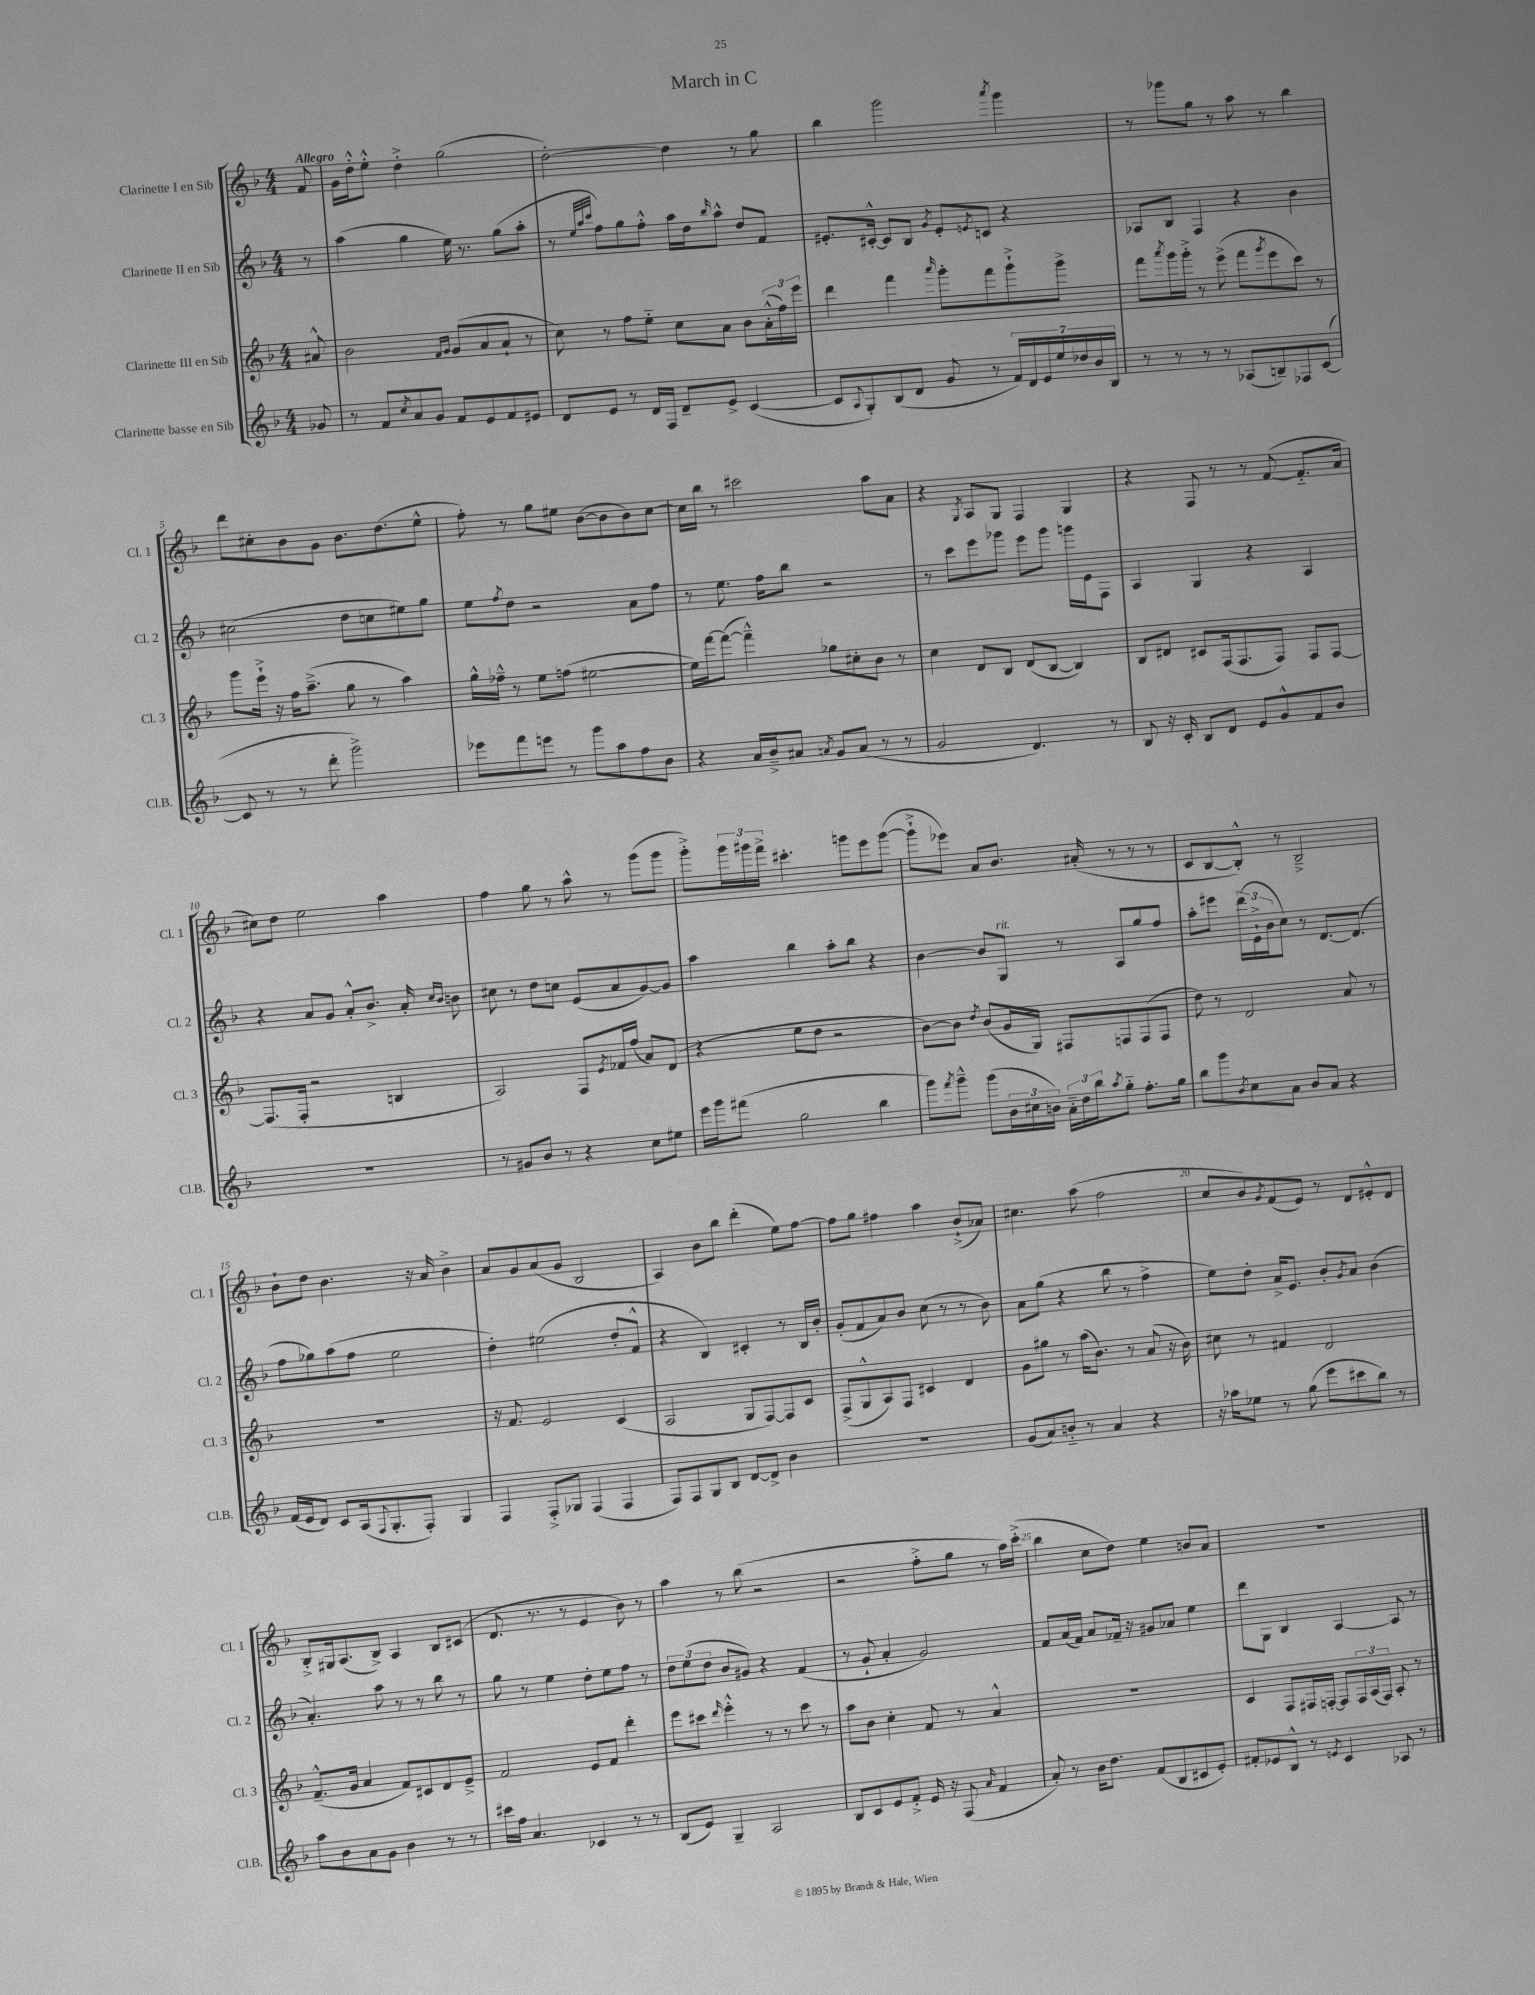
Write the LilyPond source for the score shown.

\header { title = "March in C" }
<<
\new StaffGroup <<
\new Staff = "s0" \with { instrumentName = "Clarinette I en Sib" shortInstrumentName = "Cl. 1" } {
    \clef treble \key f \major \numericTimeSignature \time 4/4 \partial 8 \tempo "Allegro"
    f'8 |
    g'16 d''16-.-^ e''8-.-^ d''4-.-> g''2( |
    d''2~-.) d''4 r8 g''8 |
    bes''4 g'''2 \acciaccatura { a'''8 } g'''4 |
    r8 ges'''8 g''8 r8 a''8 r8 bes''4 |
    d'''8 cis''8-. bes'8 g'8 bes'8. d''8.( e''8-^ |
    f''8-.) r8 g''8 eis''8 bes'8~( bes'8 bes'8) c''8~ |
    c''16 bes''16 r8 cis'''2 a''8 a'8 |
    r4 \acciaccatura { g8 } a8 g8 f4 g4 |
    r4 f8 r8 r8 f'8~( f'8.-_ a'16 |
    cis''8) d''8 e''2 a''4 |
    f''4 g''8 r8 a''8-^ r8 g'''8( g'''8 |
    g'''8-.->) \tuplet 3/2 { g'''16 gis'''16 f'''16-> } cis'''4.-. g'''8 e'''8 g'''8~( |
    g'''8-!-> ees'''8) a'8 bes'8. ais'16-.( r8 r8 r8 |
    c'8 bes8~ bes8-.-^) r8 bes2---> |
    bes'8-! d''8 bes'4. r16 a'16 bes'4-> |
    a'8 g'8 a'8( g'8 bes2 |
    a4) bes'8 bes''8 d'''4-.( e''8) f''8~ |
    f''8 g''8 fis''4 a''4 bes'8-!->( aes'8) |
    cis''4. a''8( f''2 |
    c''8 bes'8) \acciaccatura { g'8 } f'8( e'8) r8 d'8 eis'8-.-^ d'8 |
    bes8-.-> gis16 a8.( bes8->) a4 bes8 cis'8( |
    d'8. r8. r8 e'4 bes'8) r8 |
    a''4 r8 bes''8( r2 |
    r2 f''8-.-> g''8 r8 a''16) c'''16-.->( |
    bes''4 c''8 d''8) e''4 b'8 a'8 |
    R1 \bar "|." |
}
\new Staff = "s1" \with { instrumentName = "Clarinette II en Sib" shortInstrumentName = "Cl. 2" } {
    \clef treble \key f \major \numericTimeSignature \time 4/4 \partial 8
    r8 |
    a''4( g''4 e''16) r8. g''8( a''8-. |
    r8 \grace { e''32 a''32 c'''32 } f''8) g''8 f''8-.-^ a''16 d''16 \grace { bes''16 } a''8-^ d''8 f'8 |
    eis'8.-. cis'16~-.-^ cis'8 bes8 \acciaccatura { g'8 } eis'8-. \acciaccatura { e'8 } c'8 r4 |
    aes8 bes8 f4 r4 bes'4 |
    cis''2( d''8 c''8 eis''8) g''8 |
    e''8 \acciaccatura { f''8 } d''8 r2 a'8 f''8 |
    r8 e''8. f''16 bes''8 r2 |
    r8 c'''8 e'''8 ges'''8 e'''8 ges'''8 g'''16 e'16 f8 |
    a4 g4 r4 a4 |
    r4 a'8 g'8 a'8-.-^ bes'8.-> a'16-. \grace { c''16 bes'16 } b'8 |
    cis''8 r8 d''8 c''8 e'8( a'8 g'8~) g'8 |
    a''4 bes''4 a''8-. bes''8 r4 |
    bes'4~ bes'8 g8^\markup { \italic "rit." } r8 a8 g''8 f''8 |
    a''8-. eis'''8 \tuplet 3/2 { d'''16( e'16-!-> bes'16 } c''8) r8 d'8.~ d'8.( |
    f''8 ges''8) a''8( f''8 e''2 |
    d''4-.) eis''2( d''8-. f'8-^ |
    r4 bes4) cis'4-. r8 bes16 bes'16-. |
    g'8-.( f'8 a'8) bes'8 c''8( r8 r8 bes'8) |
    a'8 g''8( r4 bes''8 r8 f''4-> |
    e''8) d''8-. a'16-> e'8. bes'8-. \acciaccatura { g'8 } a'8 bes'4( |
    a'4.-.) a''8 r8 r8 bes''8 r8 |
    g''8 r8 e''4 d''8-. e''8 f''8 r8 |
    \tuplet 3/2 { d''8 e''8( d''8 } bes'8 gis'8) r4 f'4( |
    r8 g'8-! a'4-. g'2) |
    f'8 a'16( f'16) a'8 fes'16-- r16 gis'8 aes'8 e''4 |
    d'''8 g8 bes4 a4~ a8 r8 \bar "|." |
}
\new Staff = "s2" \with { instrumentName = "Clarinette III en Sib" shortInstrumentName = "Cl. 3" } {
    \clef treble \key f \major \numericTimeSignature \time 4/4 \partial 8
    ais'8-^ |
    bes'2 \grace { f'16 g'16 } g'8( a'8 a'8-! r8 |
    c''8) r8 f''8 e''8-_ c''8 a'8 bes'8 \tuplet 3/2 { a'16-.-^( f''16) e'''16 } |
    d'''4 f'''4 \grace { a'''16 } g'''8-. f'''8 g'''8-!-> g'''8-> |
    f'''8 \acciaccatura { a'''8 } g'''16 g'''16-.-> r8 e'''8->( f'''8 \acciaccatura { g'''8 } e'''8 c'''8) r8 |
    g'''8 e'''16-!-> r16 f''16 a''8.--->( g''8 r8 a''4) |
    g''16-^ fes''16---^ r8 e''8 f''8( eis''2~ |
    eis''16) f'''16~ f'''8~( f'''4---^) ges''8 cis''8-. bes'8 r8 |
    c''4 d'8 bes8 d'8( bes8~ bes4) |
    bes8 dis'8 cis'8 f16( f8. f8) f8 f8~ |
    f8.( f16-. r2 b4 |
    a2) f8 \acciaccatura { e'8 } fes'16 f''16( a'8) d'8( |
    r4 e''8 d''8 r2 |
    bes'8~) bes'8 \acciaccatura { d''8 } bes'8( g'16 g16) fis8 f8 f8( f8 |
    d''8) r8 d'2 a'8 r8 |
    R1 |
    r16 f'8. e'2 c'4( |
    a2 g8 f8~) f8 c'8 |
    f8->( g8-^ a8) f8 cis'4 d'4 |
    g'8 gis''8 r8 a''16( bes'8.) r8 a'8( r16 bes'16) |
    cis''8 r8 fis'4 d'2 |
    f'8.---^( g'16 a'4 f'8) cis'8 d'8 e'8---> |
    f'2 e'8 f'8 d'''4-. |
    e'''8 cis'''8 \grace { d'''16 } e'''4-.-^ r8 r8 cis'''8 r8 |
    a''8 bes'8 c''4-. f'8 r8 a'4-^ |
    R1 |
    c'4 f8 fis16 f16~-. f8 \tuplet 3/2 { f16 a16( f16) } a8-. r8 \bar "|." |
}
\new Staff = "s3" \with { instrumentName = "Clarinette basse en Sib" shortInstrumentName = "Cl.B." } {
    \clef treble \key f \major \numericTimeSignature \time 4/4 \partial 8
    ges'8 |
    r8 f'8 \acciaccatura { c''8 } a'8 g'8 f'8 e'8 f'8 eis'8 |
    d'8 e'8 r8 d'16 f16 d'8-- e'8-> c'4~( |
    c'8 \appoggiatura { a8 } g8-.) bes8( d'8 g'8 r8 \tuplet 7/4 { f'16) d'16 e'16 e''16 des''16 bes'16 bes16 } |
    r8 r8 r8 r8 aes8( b8--) fes8 c'8~( |
    c'8 r8 r8 d'''8-. g'''2->) |
    ees'''8 f'''8 e'''8 r8 g'''8 a''8 f''8 bes'8 |
    r4 a'16 bes'16---> ais'8 \acciaccatura { a'8 } g'8 a'8( r8 r8 |
    g'2 d'4.) r8 |
    bes8 r16 c'16-. bes8 d'8 e'8 g'8-^ f'8 bes'8 |
    R1 |
    r8 gis'8 bes'8 r8 r4 c''8 eis''8 |
    e'''16 g'''16 fis'''8( g''2 bes''4 |
    g'''8) \acciaccatura { f'''8 } g'''8---^ g'''8( \tuplet 3/2 { bes'16 cis''16 b'16) } \tuplet 3/2 { a'16-_ d''16 bes''16 } \acciaccatura { a''8 } g''8-_ f''8.-. g''16 |
    bes''8 g'''8 \acciaccatura { bes'8 } c''8 a'8 bes'8 a'8 r4 |
    f'16( e'16 d'8) c'8 a16( \appoggiatura { f8 } g8.-. f8-.) g4 |
    f4 f8-.-> ges8 f4( f4 |
    f8) f8 g8 bes8 d'8~ d'8-> bes'4 |
    R1 |
    g'8( a'8) b'8-_ r8 a'4 r4 |
    r16 aes''16 ees''8 r8 g''8( e'''8 cis'''8 bes''8) r8 |
    a''8 bes'8 a'8 g'8 bes'4 r8 r8 |
    cis'''16 f''16 a'4. ces'4 r8 r8 |
    bes8( e'8) g4-- a2 |
    bes8 c'8 e'8 f'8-.-> e'16 r16 f8( \grace { a'16 } f'4 |
    a'8-.) r8 bes'16 d''8. f'8( bes8 cis'8 e'8-.) |
    fis'8-. ees'8 bes8-^ r8 \acciaccatura { e'8 } c'4 aes8 r8 \bar "|." |
}
>>
>>
\layout { \context { \Score \override BarNumber.break-visibility = ##(#f #t #t) barNumberVisibility = #(every-nth-bar-number-visible 5) } }
